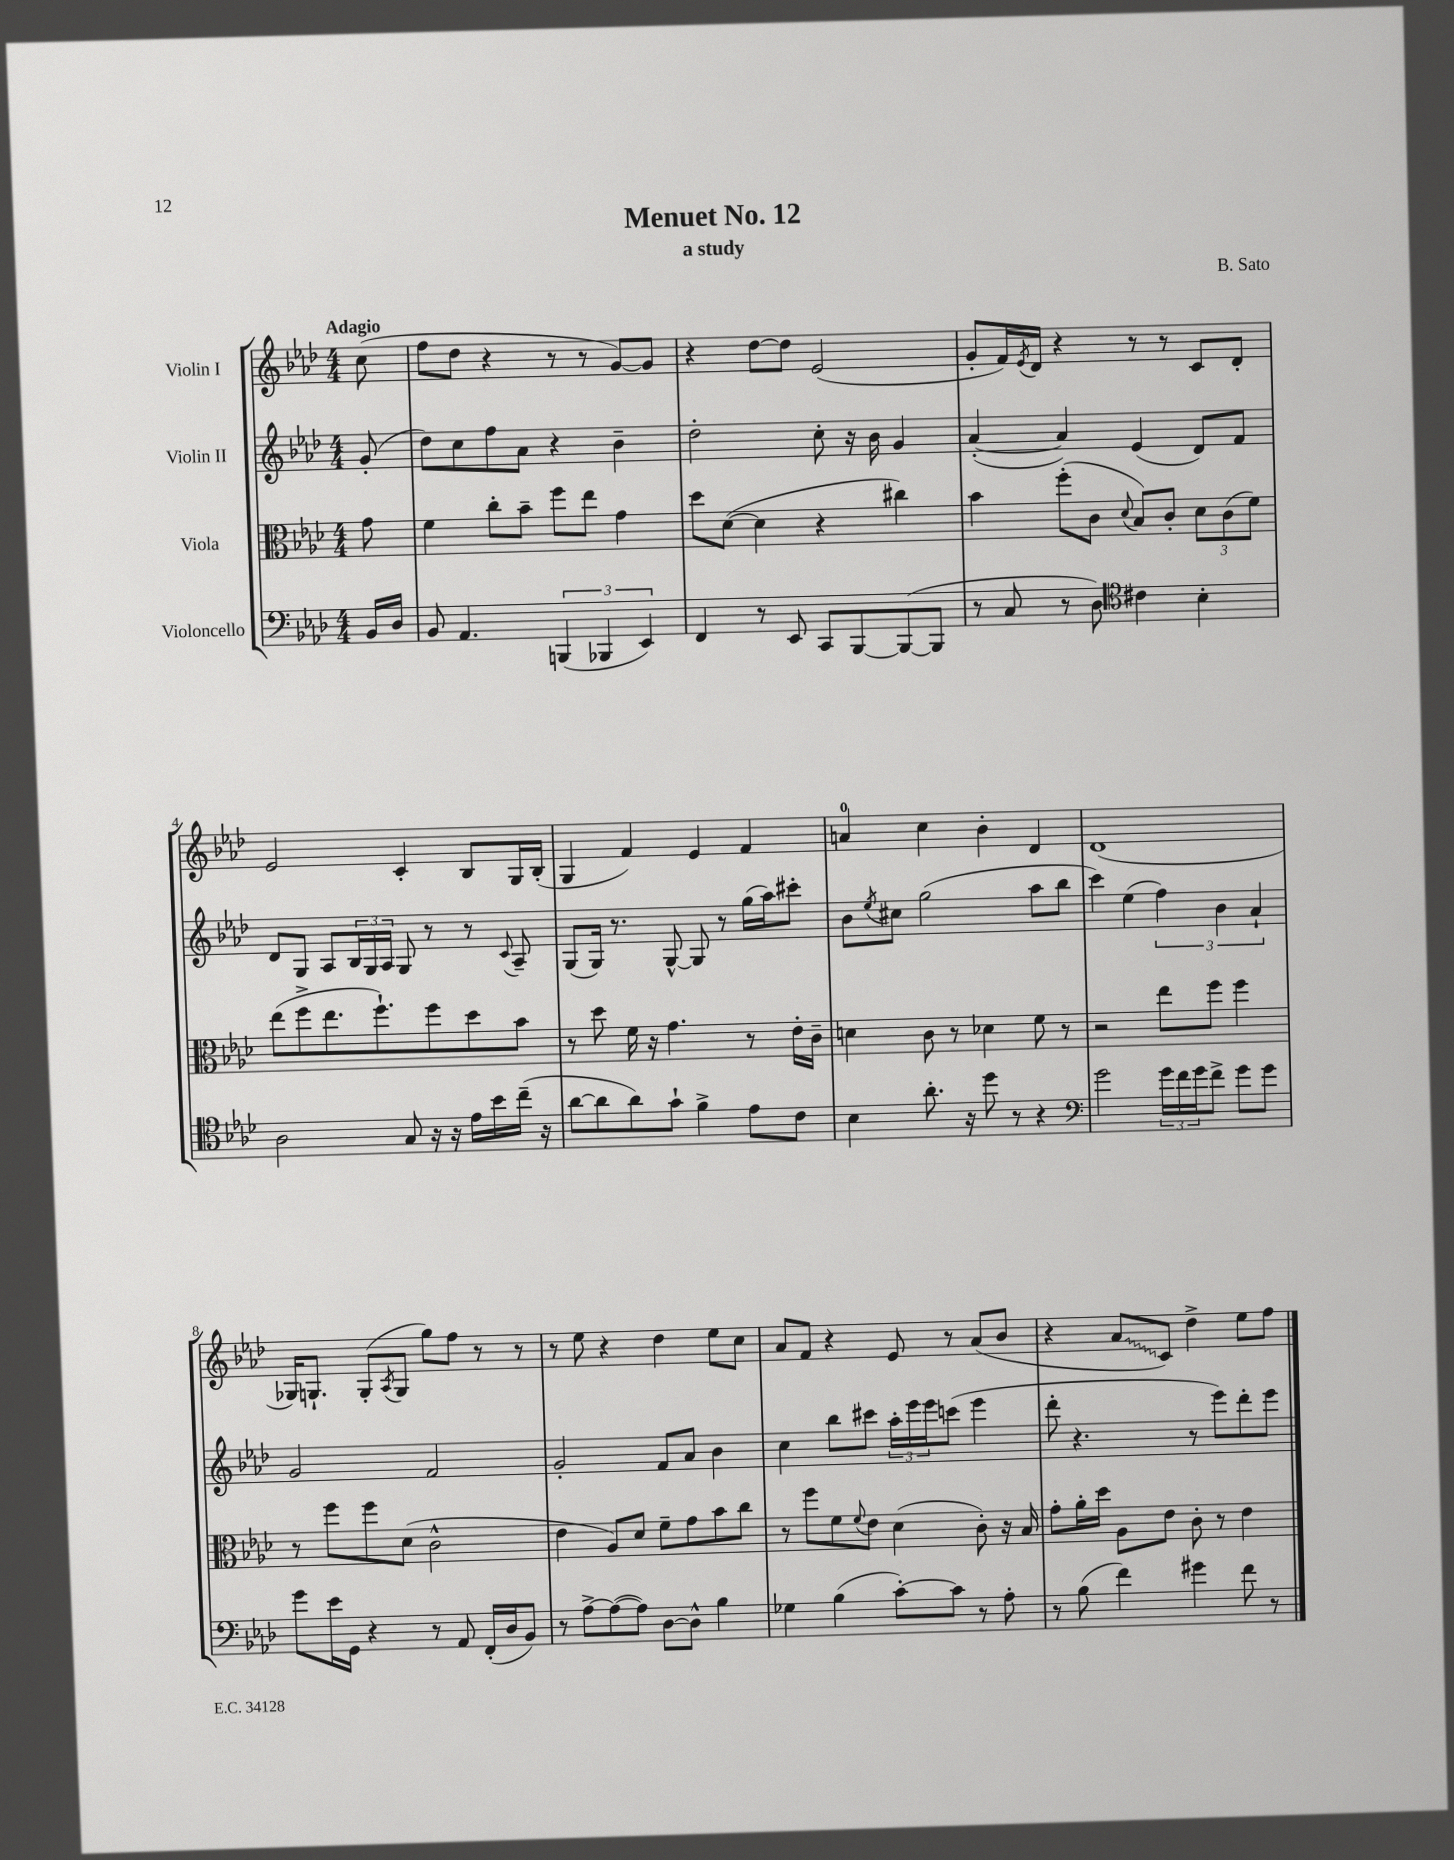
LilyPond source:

\header { title = "Menuet No. 12" composer = "B. Sato" subtitle = "a study" }
<<
\new StaffGroup <<
\new Staff = "s0" \with { instrumentName = "Violin I" } {
    \clef treble \key aes \major \numericTimeSignature \time 4/4 \partial 8 \tempo "Adagio"
    c''8( |
    f''8 des''8 r4 r8 r8 g'8~) g'8 |
    r4 des''8~ des''8 ees'2( |
    g'8-. f'16) \acciaccatura { ees'8 } des'16 r4 r8 r8 c'8 des'8-. |
    ees'2 c'4-. bes8 g16 bes16-.( |
    g4 f'4) ees'4 f'4 |
    a'4-0 c''4 bes'4-. des'4 |
    des'1( |
    ges16) g8.-! g8-.( \acciaccatura { aes8 } g8 g''8) f''8 r8 r8 |
    r8 ees''8 r4 des''4 ees''8 c''8 |
    aes'8 f'8 r4 ees'8 r8 aes'8( bes'8 |
    r4 \once \override Glissando.style = #'zigzag aes'8\glissando c'8) des''4-> ees''8 f''8 \bar "|." |
}
\new Staff = "s1" \with { instrumentName = "Violin II" } {
    \clef treble \key aes \major \numericTimeSignature \time 4/4 \partial 8
    g'8-.( |
    des''8) c''8 f''8 aes'8 r4 bes'4-- |
    des''2-. c''8-. r16 bes'16 g'4 |
    aes'4~-.( aes'4) ees'4( des'8) f'8 |
    des'8 g8 aes8 \tuplet 3/2 { bes16 g16 aes16 } g8 r8 r8 \appoggiatura { c'8 } aes8-- |
    g8( g16) r8. g8~-^ g8 r8 g''16( aes''16) cis'''8-. |
    bes'8 \acciaccatura { ees''8 } cis''8 g''2( aes''8 bes''8 |
    c'''4) ees''4( \tuplet 3/2 { f''4) bes'4 aes'4-! } |
    g'2 f'2 |
    g'2-. f'8 aes'8 bes'4 |
    c''4 bes''8 cis'''8 \tuplet 3/2 { aes''16-. ees'''16 ees'''16 } c'''8( ees'''4 |
    des'''8-. r4. r8 ees'''8) des'''8-. ees'''8 \bar "|." |
}
\new Staff = "s2" \with { instrumentName = "Viola" } {
    \clef alto \key aes \major \numericTimeSignature \time 4/4 \partial 8
    g'8 |
    f'4 c''8-. bes'8-- f''8 ees''8 g'4 |
    des''8 des'8~( des'4 r4 cis''4) |
    bes'4 f''8-.( c'8 \appoggiatura { des'8 } bes8) c'8-. \tuplet 3/2 { des'8 c'8( f'8) } |
    ees''8( f''8-> ees''8. f''8.-!) f''8 des''8 bes'8 |
    r8 des''8 f'16 r16 g'4. r8 ees'16-. c'16-- |
    d'4 c'8 r8 des'4 f'8 r8 |
    r2 ees''8 f''8 f''4 |
    r8 f''8 f''8 des'8( c'2-^ |
    ees'4 aes8) des'8 f'8-- g'8 bes'8 c''8 |
    r8 f''8 f'8 \appoggiatura { f'8 } ees'8 des'4( c'8-.) r16 bes16 |
    g'8-. aes'16-. des''16 aes8 ees'8 c'8-. r8 ees'4 \bar "|." |
}
\new Staff = "s3" \with { instrumentName = "Violoncello" } {
    \clef bass \key aes \major \numericTimeSignature \time 4/4 \partial 8
    bes,16 des16 |
    bes,8 aes,4. \tuplet 3/2 { b,,4( bes,,4 ees,4) } |
    f,4 r8 ees,8 c,8 bes,,8~ bes,,8~( bes,,8 |
    r8 c8 r8 des8) \clef tenor cis'4 bes4-. |
    aes2 g8 r16 r16 ees'16 bes'16 c''16--( r16 |
    aes'8~ aes'8 aes'8) g'8-! f'4-> ees'8 c'8 |
    bes4 aes'8.-. r16 des''8 r8 r4 |
    \clef bass g'2 \tuplet 3/2 { g'16 f'16 g'16 } f'8-> g'8 g'8 |
    g'8 ees'16 g,16 r4 r8 aes,8 f,16-.( des16 bes,8) |
    r8 aes8~-> aes8~( aes8) des8~ des8-^ bes4 |
    ges4 bes4( c'8~-.) c'8 r8 aes8-. |
    r8 bes8( f'4) gis'4 f'8 r8 \bar "|." |
}
>>
>>
